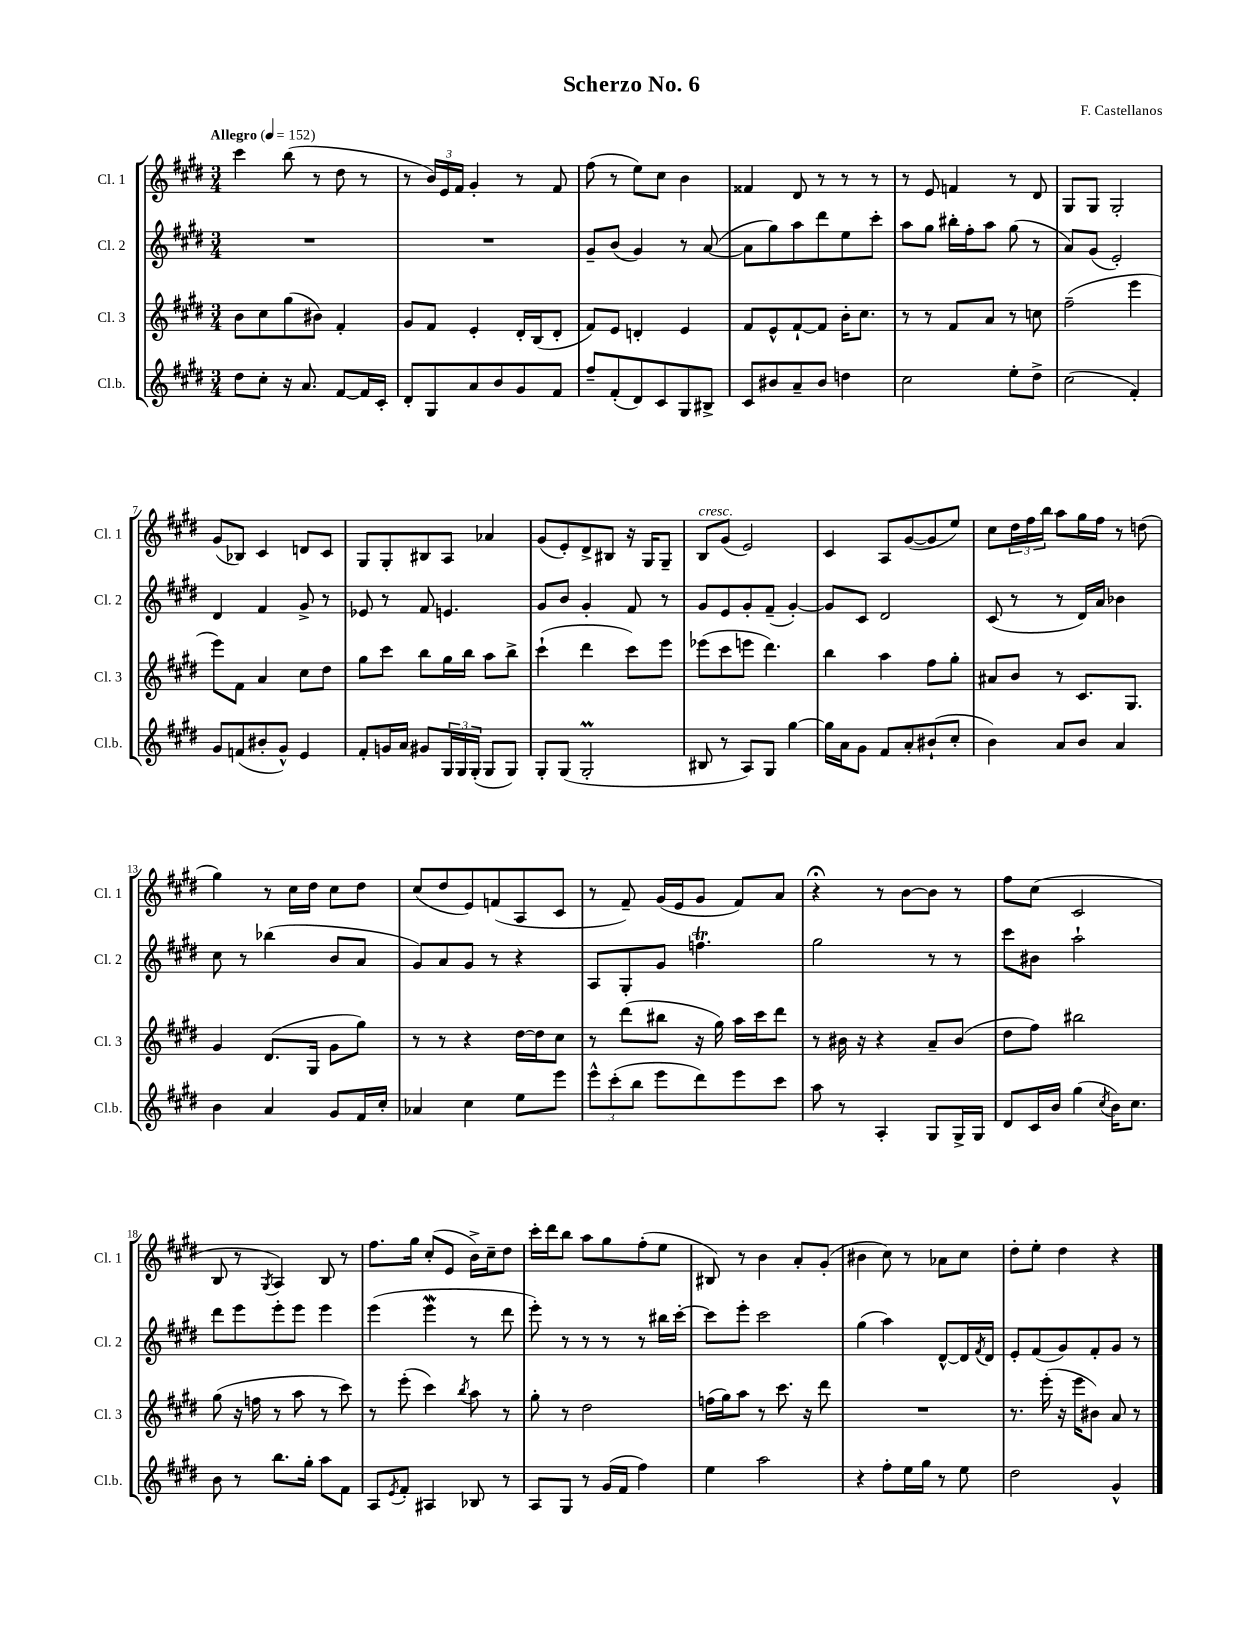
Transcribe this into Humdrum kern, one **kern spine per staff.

**kern	**kern	**kern	**kern
*part4	*part3	*part2	*part1
*staff4	*staff3	*staff2	*staff1
*I"Cl.b.	*I"Cl. 3	*I"Cl. 2	*I"Cl. 1
*I'Cl.b.	*I'Cl. 3	*I'Cl. 2	*I'Cl. 1
*clefG2	*clefG2	*clefG2	*clefG2
*k[f#c#g#d#]	*k[f#c#g#d#]	*k[f#c#g#d#]	*k[f#c#g#d#]
*M3/4	*M3/4	*M3/4	*M3/4
*MM152	*MM152	*MM152	*MM152
=1	=1	=1	=1
!	!	!	!LO:TX:a:B:t=Allegro
8dd#\L	8b\L	2.r	4ccc#\
8cc#'\J	8cc#\	.	.
16r	(8gg#\	.	(8bb\
8.a/	.	.	.
.	8b#X\J)	.	8r
[8f#/L	4f#'/	.	8dd#\
16f#/L]	.	.	8r
16c#'/JJ	.	.	.
=2	=2	=2	=2
8d#'/L	8g#/L	2.r	8r
8G#/	8f#/J	.	24b/LL)
.	.	.	24e/
.	.	.	24f#/JJ
8a/	4e'/	.	4g#'/
8b/	.	.	.
8g#/	16d#'/LL	.	8r
.	(16B/J	.	.
8f#/J	8d#'/J	.	8f#/
=3	=3	=3	=3
8ff#~/L	8f#/L)	8g#~/L	(8ff#\
(8f#'/	8e/J	(8b/J	8r
8d#/)	4dn'/	4g#/)	8ee\L)
8c#/	.	.	8cc#\J
8G#/	4e/	8r	4b\
8B#X^/J	.	([8a/	.
=4	=4	=4	=4
8c#/L	8f#/L	8a\L]	4f##X/
8b#X/	8e^^/	8gg#\)	.
8a~/	[8f#`/	8aa\	8d#/
8b#/J	8f#/J]	8ddd#\	8r
4ddn\	16b'\KL	8ee\	8r
.	8.cc#\J	.	.
.	.	8ccc#'\J	8r
=5	=5	=5	=5
2cc#\	8r	8aa\L	8r
.	8r	8gg#\J	8e/
.	8f#/L	16bb#X'\LL	4fn/
.	.	16ff#'\J	.
.	8a/J	8aa\J	.
8ee'\L	8r	(8gg#\	8r
8dd#^\J	8ccn\	8r	8d#/
=6	=6	=6	=6
(2cc#\	(2ff#~\	8a/L)	8G#/L
.	.	(8g#/J	8G#/J
.	.	2e'/)	2G#'/
4f#'/)	4eee\	.	.
!!LO:LB:g=z
=7	=7	=7	=7
8g#/L	8eee\L)	4d#/	(8g#/L
(8fn/	8f#\J	.	8B-X/J)
8b#X'/	4a/	4f#/	4c#/
8g#^^/J)	.	.	.
4e/	8cc#\L	8g#^/	8dn/L
.	8dd#\J	8r	8c#/J
=8	=8	=8	=8
8f#'/L	8gg#\L	8e-X/	8G#/L
16gn/L	8ccc#\J	8r	8G#'/
16a/JJ	.	.	.
8g#X/L	8bb\L	8f#/	8B#X/
24G#/L	16gg#\L	4.en/	8A/J
24G#/	.	.	.
.	16bb\JJ	.	.
(24G#'/JJ	.	.	.
8G#/L	8aa\L	.	4a-X/
8G#/J)	8bb^\J	.	.
=9	=9	=9	=9
8G#'/L	(4ccc#`\	8g#/L	(8g#/L
(8G#/J	.	8b/J	8e'/)
2G#m'/	4ddd#\	4g#'/	8d#^/
.	.	.	8B#X/J
.	8ccc#\L)	8f#/	16r
.	.	.	16G#/KL
.	8eee\J	8r	8G#~/J
=10	=10	=10	=10
!	!	!	!LO:TX:a:i:t=cresc.
8B#X/	(8eee-X\L	8g#/L	8B/L
8r	8ccc#\	8e/	(8g#/J
8A/L)	8eeen\J	8g#'/	2e/)
8G#/J	4.ddd#\)	(8f#~/J	.
[4gg#\	.	[4g#'/)	.
=11	=11	=11	=11
16gg#\LL]	4bb\	8g#/L]	4c#/
16a\J	.	.	.
8g#\J	.	8c#/J	.
8f#/L	4aa\	2d#/	8A/L
8a'/	.	.	([8g#/
(8b#X`/	8ff#\L	.	8g#/]
8cc#'/J	8gg#'\J	.	8ee/J)
=12	=12	=12	=12
4b\)	8a#X/L	(8c#/	8cc#\L
.	8b/J	8r	24dd#\L
.	.	.	24ff#\
.	.	.	24bb\JJ
8a/L	8r	8r	8aa\L
8b/J	8.c#/L	16d#/LL)	16gg#\L
.	.	16a/JJ	16ff#\JJ
4a/	.	4b-X\	8r
.	8.G#/J	.	.
.	.	.	(8ddn\
!!LO:LB:g=z
=13	=13	=13	=13
4b\	4g#/	8cc#\	4gg#\)
.	.	8r	.
4a/	(8.d#/L	(4bb-X\	8r
.	.	.	16cc#\LL
.	16G#/Jk	.	16dd#\JJ
8g#/L	8g#\L	8b/L	8cc#\L
16f#/L	8gg#\J)	8a/J	8dd#\J
16cc#'/JJ	.	.	.
=14	=14	=14	=14
4a-X/	8r	8g#/L)	(8cc#/L
.	8r	8a/	8dd#/
4cc#\	4r	8g#/J	8e/)
.	.	8r	(8fn/
8ee\L	[16dd#\LL	4r	8A/
.	16dd#\J]	.	.
8eee\J	8cc#\J	.	8c#/J
=15	=15	=15	=15
12eee^^\L	8r	8A/L	8r
(12ccc#'\	.	.	.
.	(8ddd#\L	8G#'/	8f#~/)
12bb\J	.	.	.
8eee\L	8bb#X\J	8g#/J	(16g#/LL
.	.	.	16e/J
8ddd#\)	16r	4.ffnT\	8g#/J
.	16gg#\)	.	.
8eee\	16aa\LL	.	8f#/L)
.	16ccc#\J	.	.
8ccc#\J	8ddd#\J	.	8a/J
=16	=16	=16	=16
8aa\	8r	2gg#\	4r;<
8r	16b#X\	.	.
.	16r	.	.
4A'/	4r	.	8r
.	.	.	[8b\L
8G#/L	8a~/L	8r	8b\J]
16G#^/L	(8b#/J	8r	8r
16G#/JJ	.	.	.
=17	=17	=17	=17
8d#/L	8dd#\L	8ccc#\L	8ff#\L
16c#/L	8ff#\J)	8b#X\J	(8cc#\J
16b/JJ	.	.	.
(4gg#\	2bb#X\	2aa`\	2c#/
8qcc#/	.	.	.
16b\KL)	.	.	.
8.cc#\J	.	.	.
!!LO:LB:g=z
=18	=18	=18	=18
8b\	(8gg#\	8ddd#\L	8B/
8r	16r	8eee\	8r
.	16ffn\	.	.
.	.	.	8qG#/
8.bb\L	8r	8eee'\	4A/)
.	8aa\	8eee\J	.
16gg#'\Jk	.	.	.
8aa\L	8r	4eee\	8B/
8f#\J	8ccc#\)	.	8r
=19	=19	=19	=19
8A/L	8r	(4eee\	8.ff#\L
8qe/	.	.	.
8f#'/J	(8eee'\	.	.
.	.	.	16gg#\Jk
4A#X/	4ccc#\)	4eeew\	(8cc#'/L
.	.	.	8e/J
.	8qbb/	.	.
8B-X/	8aa\	8r	16b^\LL)
.	.	.	16cc#~\J
8r	8r	8ddd#\	8dd#\J
=20	=20	=20	=20
8A/L	8gg#'\	8eee'\)	16ccc#'\LL
.	.	.	16ddd#\J
8G#/J	8r	8r	8bb\J
8r	2dd#\	8r	8aa\L
(16g#/LL	.	8r	8gg#\
16f#/JJ	.	.	.
4ff#\)	.	8r	(8ff#'\
.	.	16bb#X\LL	8ee\J
.	.	[16ccc#'\JJ	.
=21	=21	=21	=21
4ee\	(16ffn\LL	8ccc#\L]	8B#X/)
.	16gg#\J)	.	.
.	8aa\J	8eee'\J	8r
2aa\	8r	2ccc#\	4b\
.	8.ccc#\	.	.
.	.	.	8a'/L
.	16r	.	.
.	8ddd#\	.	(8g#'/J
=22	=22	=22	=22
4r	2.r	(4gg#\	4b#X\
8ff#'\L	.	4aa\)	8cc#\)
16ee\L	.	.	8r
16gg#\JJ	.	.	.
8r	.	[8d#^^/L	8a-X\L
8ee\	.	16d#/L]	8cc#\J
.	.	8qf#/	.
.	.	16d#/JJ	.
=23	=23	=23	=23
2dd#\	8.r	8e'/L	8dd#'\L
.	.	(8f#/	8ee'\J
.	(16eee'\	.	.
.	16r	8g#/)	4dd#\
.	16eee\KL	.	.
.	8b#X\J)	8f#'/	.
4g#^^/	8a/	8g#/J	4r
.	8r	8r	.
==	==	==	==
*-	*-	*-	*-
